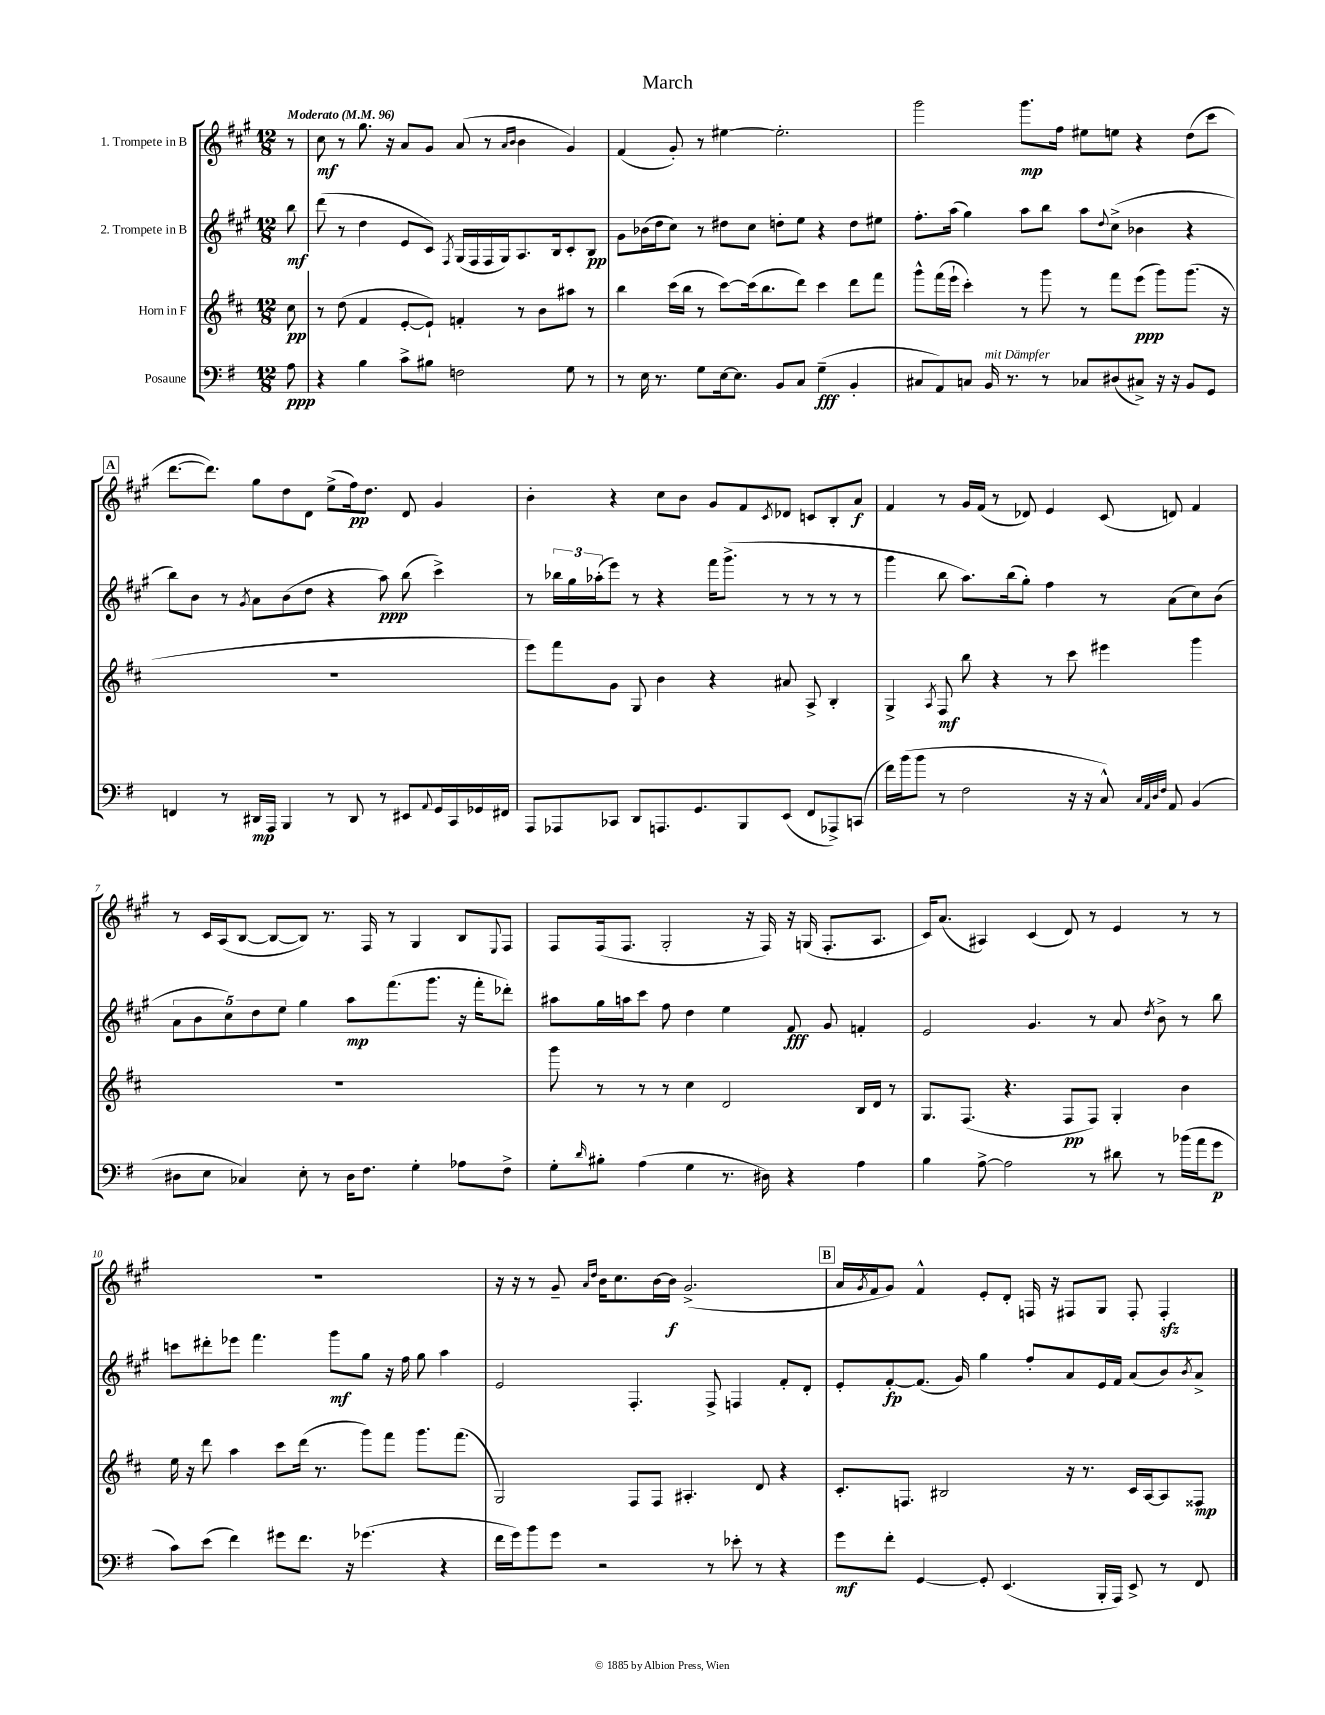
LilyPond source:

\header { title = "March" }
<<
\new StaffGroup <<
\new Staff = "s0" \with { instrumentName = "1. Trompete in B" } {
    \clef treble \key a \major \numericTimeSignature \time 12/8 \partial 8 \tempo "Moderato" 4 = 96
    r8 |
    cis''8\mf r8 gis''8. r16 a'8 gis'8 a'8( r8 \grace { a'16 b'16 } b'4 gis'4) |
    fis'4( gis'8-.) r8 eis''4~ eis''2.-. |
    gis'''2 gis'''8.\mp fis''16 eis''8 e''8 r4 d''8( cis'''8 |
    \mark \markup { \box "A" } d'''8.~ d'''8.) gis''8 d''8 d'8 e''8->( fis''16\pp) d''8. d'8 gis'4 |
    b'4-. r4 cis''8 b'8 gis'8 fis'8 \acciaccatura { cis'8 } des'8 c'8 b8-. a'8\f |
    fis'4 r8 gis'16 fis'16( r8 des'8) e'4 cis'8( d'8) fis'4 |
    r8 cis'16 a16( b8~ b8~ b8) r8. fis16 r8 gis4 b8 \appoggiatura { e8 } fis8 |
    fis8 fis16( fis8. gis2-. r16 fis16) r16 g16( fis8.-. a8. |
    cis'16) a'8.( ais4) cis'4( d'8) r8 e'4 r8 r8 |
    R1. |
    r16 r16 r8 gis'8-- \grace { a'16 d''16 } b'16 cis''8. b'16~ b'16\f gis'2.->( |
    \mark \markup { \box "B" } a'16 \acciaccatura { gis'8 } fis'16 gis'8) fis'4-^ e'8-. d'8-. f16 r16 fis8 gis8 fis8-. fis4-.\sfz \bar "|." |
}
\new Staff = "s1" \with { instrumentName = "2. Trompete in B" } {
    \clef treble \key a \major \numericTimeSignature \time 12/8 \partial 8
    b''8\mf |
    d'''8( r8 d''4 e'8 cis'8) \acciaccatura { fis8 } gis16( fis16 fis16 gis16) a8. b16 cis'8-. b8\pp |
    gis'8 bes'16( d''16 cis''8) r8 dis''8 cis''8 d''8-. e''8 r4 d''8 eis''8 |
    fis''8.-. a''16( gis''4) a''8 b''8 a''8 \appoggiatura { d''8 } cis''8->( bes'4 r4 |
    \mark \markup { \box "A" } b''8) b'8 r8 \acciaccatura { gis'8 } a'8 b'8( d''8 r4 a''8\ppp) b''8( cis'''4->) |
    r8 \tuplet 3/2 { bes''16 gis''16 aes''16-.( } e'''8) r8 r4 fis'''16 gis'''8.->( r8 r8 r8 r8 |
    gis'''4 b''8 a''8.) b''16( gis''8-.) fis''4 r8 a'8( cis''8) b'8( |
    \tuplet 5/4 { a'8 b'8 cis''8) d''8 e''8 } gis''4 a''8\mp fis'''8.( gis'''8. r16 fis'''16-. des'''8-.) |
    ais''8 gis''16 a''16 cis'''8 fis''8 d''4 e''4 fis'8\fff gis'8 f'4-. |
    e'2 gis'4. r8 a'8 \acciaccatura { d''8 } b'8-> r8 b''8 |
    c'''8 dis'''8-. ees'''8 fis'''4. gis'''8\mf gis''8 r16 fis''16 gis''8 a''4 |
    e'2 fis4.-. fis8-> f4 fis'8-. d'8-. |
    \mark \markup { \box "B" } e'8-. fis'8~-.\fp fis'8.( gis'16) gis''4 fis''8-. a'8 e'16 fis'16 a'8( b'8) \acciaccatura { b'8 } a'8-> \bar "|." |
}
\new Staff = "s2" \with { instrumentName = "Horn in F" } {
    \clef treble \key d \major \numericTimeSignature \time 12/8 \partial 8
    cis''8\pp |
    r8 d''8( fis'4 e'8~-. e'8-!) f'4-. r8 b'8 ais''8 r8 |
    b''4 cis'''16( b''16 r8 cis'''8~) cis'''16( b''8. d'''8) cis'''4 d'''8 fis'''8 |
    g'''8-^ fis'''16( e'''16-! cis'''4-.) r8 g'''8 r8 fis'''8 e'''8\ppp( g'''8) g'''8.( r16 |
    \mark \markup { \box "A" } R1. |
    e'''8) fis'''8 g'8 g8 b'4 r4 ais'8 a8-> b4-. |
    g4-> \acciaccatura { a8 } fis8\mf b''8 r4 r8 cis'''8 eis'''4 g'''4 |
    R1. |
    g'''8 r8 r8 r8 cis''4 d'2 b16 d'16 r8 |
    g8. fis8.( r4. fis8\pp fis8) g4-. b'4 |
    e''16 r16 d'''8 a''4 cis'''8 d'''16( r8. g'''8) fis'''8 g'''8. fis'''8.( |
    g2) fis8 fis8 ais4.-. d'8 r4 |
    \mark \markup { \box "B" } cis'8.-. f8. bis2 r16 r8. cis'16 a16~ a8 fisis8\mp \bar "|." |
}
\new Staff = "s3" \with { instrumentName = "Posaune" } {
    \clef bass \key g \major \numericTimeSignature \time 12/8 \partial 8
    a8\ppp |
    r4 b4 c'8-> bis8 f2 g8 r8 |
    r8 e16 r8. g8 e16~ e8. b,8 c8 g4--\fff( b,4-. |
    cis8 a,8) c8 b,16^\markup { \italic "mit Dämpfer" } r8. r8 ces8 dis8( cis8->) r16 r16 b,8 g,8 |
    \mark \markup { \box "A" } f,4 r8 dis,16\mp a,,16 b,,4 r8 dis,8 r8 eis,8 \appoggiatura { a,8 } g,16 c,16 ges,16 fis,16 |
    a,,8 aes,,8 ces,8 d,8 a,,8. g,8. b,,8 e,8( fis,8 aes,,8->) c,8( |
    fis'16) b'16( b'8 r8 fis2 r16 r16 c8-^) \grace { c32 a,32 d32 fis32 } a,8 b,4( |
    dis8 e8 ces4) e8-. r8 dis16 fis8. g4-. aes8 fis8-> |
    g8-. \grace { d'16 } bis8-. a4( g4 r8. dis16) r4 a4 |
    b4 a8~-> a2 r8 dis'8 r8 bes'16( a'16 g'8\p |
    c'8) e'8( fis'4) gis'8 fis'8. r16 ges'4.( r4 |
    fis'16 g'16) b'8 g'8 r2 r8 ees'8-. r8 r4 |
    \mark \markup { \box "B" } g'8\mf fis'8-. g,4~ g,8-. e,4.( b,,16-. a,,16) e,8-> r8 fis,8 \bar "|." |
}
>>
>>
